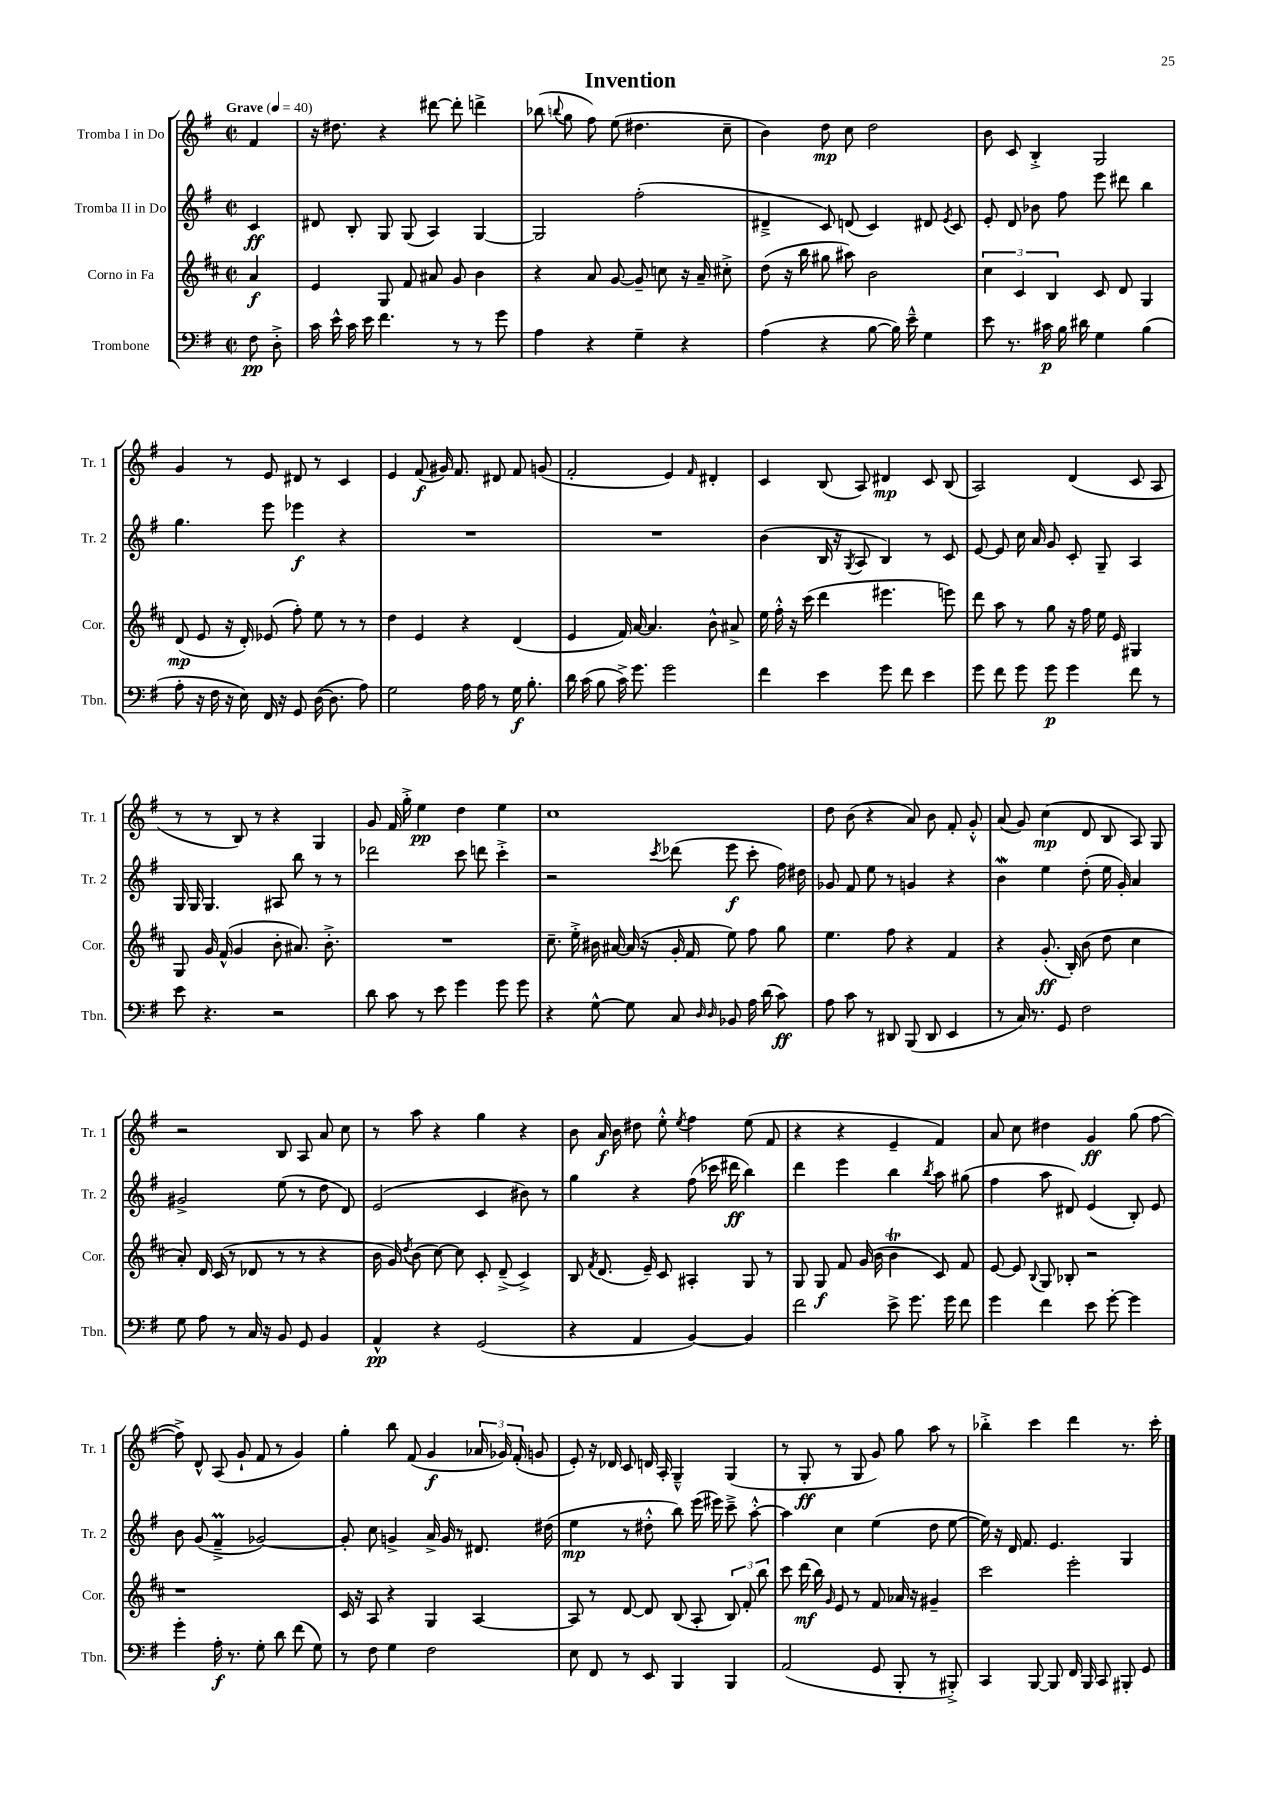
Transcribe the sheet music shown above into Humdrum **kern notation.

**kern	**dynam	**kern	**dynam	**kern	**dynam	**kern	**dynam
*part4	*part4	*part3	*part3	*part2	*part2	*part1	*part1
*staff4	*staff4	*staff3	*staff3	*staff2	*staff2	*staff1	*staff1
*I"Trombone	*	*I"Corno in Fa	*	*I"Tromba II in Do	*	*I"Tromba I in Do	*
*I'Tbn.	*	*I'Cor.	*	*I'Tr. 2	*	*I'Tr. 1	*
*clefF4	*	*clefG2	*	*clefG2	*	*clefG2	*
*k[f#]	*	*k[f#c#]	*	*k[f#]	*	*k[f#]	*
*M2/2	*	*M2/2	*	*M2/2	*	*M2/2	*
*met(c|)	*	*met(c|)	*	*met(c|)	*	*met(c|)	*
*MM40	*	*MM40	*	*MM40	*	*MM40	*
=	=	=	=	=	=	=	=
!	!	!	!	!	!	!LO:TX:a:B:t=Grave	!
8F#\	pp	4a/	f	4c/	ff	4f#/	.
8D'^\	.	.	.	.	.	.	.
=1	=1	=1	=1	=1	=1	=1	=1
16c\	.	4e/	.	8d#X/	.	16r	.
16e^^\	.	.	.	.	.	8.dd#X\	.
16c\	.	.	.	8B'/	.	.	.
16e\	.	.	.	.	.	.	.
4.f#\	.	8G/	.	8G/	.	4r	.
.	.	8f#/	.	(8G/	.	.	.
.	.	8a#X/	.	4A/)	.	[8ddd#X\	.
8r	.	8g/	.	.	.	8ddd#'\]	.
8r	.	4b\	.	[4G/	.	4dddn^\	.
8g\	.	.	.	.	.	.	.
=2	=2	=2	=2	=2	=2	=2	=2
4A\	.	4r	.	2G/]	.	(8bb-X\	.
.	.	.	.	.	.	8qqbbn/	.
.	.	.	.	.	.	8gg\	.
4r	.	8a/	.	.	.	8ff#\)	.
.	.	[8g/	.	.	.	(8ee\	.
4G~\	.	8g~/]	.	(2ff#'\	.	4.dd#X\	.
.	.	8ccn\	.	.	.	.	.
4r	.	16r	.	.	.	.	.
.	.	16a~/	.	.	.	.	.
.	.	8cc#X'^\	.	.	.	8cc~\	.
=3	=3	=3	=3	=3	=3	=3	=3
(4A\	.	(8dd\	.	4d#X~^/	.	4b\)	.
.	.	16r	.	.	.	.	.
.	.	16bb\	.	.	.	.	.
4r	.	8gg#X\	.	8c/)	.	8dd\	mp
.	.	8aa#X\)	.	(8dn/	.	8cc\	.
[8B\	.	2b\	.	4c/)	.	2dd\	.
16B\])	.	.	.	.	.	.	.
16e~^^\	.	.	.	.	.	.	.
4G\	.	.	.	8d#X/	.	.	.
.	.	.	.	8qe/	.	.	.
.	.	.	.	8c/	.	.	.
=4	=4	=4	=4	=4	=4	=4	=4
8e\	.	6cc#\	.	8e'/	.	8b\	.
8.r	.	.	.	8d/	.	8c/	.
.	.	6c#/	.	.	.	.	.
.	.	.	.	8b-X\	.	4B'^/	.
16c#X\	p	.	.	.	.	.	.
.	.	6B/	.	.	.	.	.
16B\	.	.	.	8ff#\	.	.	.
16d#X\	.	.	.	.	.	.	.
4G\	.	8c#/	.	8eee\	.	2G/	.
.	.	8d/	.	8ddd#X\	.	.	.
(4B\	.	4G/	.	4bb\	.	.	.
!!LO:LB:g=z
=5	=5	=5	=5	=5	=5	=5	=5
8A'\	.	(8d/	mp	4.gg\	.	4g/	.
16r	.	8e/	.	.	.	.	.
16F#\	.	.	.	.	.	.	.
16r	.	16r	.	.	.	8r	.
16E\)	.	16d'/)	.	.	.	.	.
16FF#/	.	(8e-X/	.	8eee\	.	8e/	.
16r	.	.	.	.	.	.	.
8GG/	.	8ff#'\)	.	4eee-X\	f	8d#X/	.
([16D\	.	8ee\	.	.	.	8r	.
8.D\]	.	.	.	.	.	.	.
.	.	8r	.	4r	.	4c/	.
8A\)	.	8r	.	.	.	.	.
=6	=6	=6	=6	=6	=6	=6	=6
2G\	.	4dd\	.	1r	.	4e/	.
.	.	4e/	.	.	.	(8f#/	f
.	.	.	.	.	.	16g#X/)	.
.	.	.	.	.	.	8.f#/	.
16A\	.	4r	.	.	.	.	.
16A\	.	.	.	.	.	.	.
8r	.	.	.	.	.	8d#X/	.
16G\	f	(4d/	.	.	.	8f#/	.
8.B'\	.	.	.	.	.	.	.
.	.	.	.	.	.	(8gn/	.
=7	=7	=7	=7	=7	=7	=7	=7
16d\	.	4e/	.	1r	.	2f#'/	.
(16c\	.	.	.	.	.	.	.
8B\	.	.	.	.	.	.	.
16c^\)	.	16f#/)	.	.	.	.	.
8.g\	.	[16a/	.	.	.	.	.
.	.	4.a/]	.	.	.	.	.
2g\	.	.	.	.	.	4e/)	.
.	.	.	.	.	.	16qqf#/	.
.	.	8b^^\	.	.	.	4d#X'/	.
.	.	8a#X^/	.	.	.	.	.
=8	=8	=8	=8	=8	=8	=8	=8
4f#\	.	16ee\	.	(4b\	.	4c/	.
.	.	16ff#'^^\	.	.	.	.	.
.	.	16r	.	.	.	.	.
.	.	(16ccc#\	.	.	.	.	.
4e\	.	4ddd\	.	16B/	.	(8B/	.
.	.	.	.	16r	.	.	.
.	.	.	.	8qG/	.	.	.
.	.	.	.	8A/	.	8A/)	.
8g\	.	4.eee#X\	.	4B/)	.	4d#X/	mp
8f#\	.	.	.	.	.	.	.
4e\	.	.	.	8r	.	8c/	.
.	.	8eeen\)	.	8c/	.	(8B/	.
=9	=9	=9	=9	=9	=9	=9	=9
8g\	.	8ddd\	.	[8e/	.	2A/)	.
8f#\	.	8aa\	.	8e/]	.	.	.
8g\	.	8r	.	16cc\	.	.	.
.	.	.	.	16a/	.	.	.
8g\	p	8gg\	.	8g/	.	.	.
4g\	.	16r	.	8c'/	.	(4d/	.
.	.	16ff#\	.	.	.	.	.
.	.	16ee\	.	8G~/	.	.	.
.	.	16e/	.	.	.	.	.
8f#\	.	4G#X/	.	4A/	.	8c/	.
8r	.	.	.	.	.	8A/	.
!!LO:LB:g=z
=10	=10	=10	=10	=10	=10	=10	=10
8e\	.	8G/	.	16G/	.	8r	.
.	.	.	.	16G/	.	.	.
4.r	.	16g/	.	4.G/	.	8r	.
.	.	(16f#^^/	.	.	.	.	.
.	.	4g/	.	.	.	8B/)	.
.	.	.	.	.	.	8r	.
2r	.	8b'\	.	8A#X/	.	4r	.
.	.	8.a#X/)	.	8bb\	.	.	.
.	.	.	.	8r	.	4G/	.
.	.	8.b'^\	.	.	.	.	.
.	.	.	.	8r	.	.	.
=11	=11	=11	=11	=11	=11	=11	=11
8d\	.	1r	.	2ddd-X\	.	8g/	.
8c\	.	.	.	.	.	16f#/	.
.	.	.	.	.	.	16gg'^\	.
8r	.	.	.	.	.	4ee\	pp
8e\	.	.	.	.	.	.	.
4g\	.	.	.	8ccc\	.	4dd\	.
.	.	.	.	8dddn\	.	.	.
8g\	.	.	.	4ccc'^\	.	4ee\	.
8g\	.	.	.	.	.	.	.
=12	=12	=12	=12	=12	=12	=12	=12
4r	.	8.cc#~\	.	2r	.	1cc	.
.	.	16ee'^\	.	.	.	.	.
[8G^^\	.	16b#X\	.	.	.	.	.
.	.	[16a#X/	.	.	.	.	.
8G\]	.	(16a#/]	.	.	.	.	.
.	.	16r	.	.	.	.	.
.	.	.	.	8qccc/	.	.	.
8C/	.	16g'/	.	(8ddd-X\	.	.	.
.	.	16f#/	.	.	.	.	.
16qqD/	.	.	.	.	.	.	.
16qqD/	.	.	.	.	.	.	.
8BB-X/	.	8ee\)	.	8eee\	f	.	.
16A\	.	8ff#\	.	8ccc'\	.	.	.
(16d\	.	.	.	.	.	.	.
8c\)	ff	8gg\	.	16ff#\)	.	.	.
.	.	.	.	16dd#X\	.	.	.
=13	=13	=13	=13	=13	=13	=13	=13
8A\	.	4.ee\	.	8g-X/	.	8dd\	.
8c\	.	.	.	8f#/	.	(8b\	.
8r	.	.	.	8ee\	.	4r	.
8DD#X/	.	8ff#\	.	8r	.	.	.
(8BBB/	.	4r	.	4gn/	.	8a/)	.
8DD#/	.	.	.	.	.	8b\	.
4EE/	.	4f#/	.	4r	.	8f#'/	.
.	.	.	.	.	.	8g'^^/	.
=14	=14	=14	=14	=14	=14	=14	=14
8r	.	4r	.	4bW\	.	(8a/	.
16C/)	.	.	.	.	.	8g/)	.
8.r	.	.	.	.	.	.	.
.	.	(8.g'/	ff	4ee\	.	(4cc\	mp
8GG/	.	.	.	.	.	.	.
.	.	16B'/)	.	.	.	.	.
2F#\	.	(8b\	.	(8dd'\	.	8d/	.
.	.	8dd\	.	16ee\	.	8B/	.
.	.	.	.	16g'/)	.	.	.
.	.	4cc#\	.	4a/	.	8A/)	.
.	.	.	.	.	.	8G/	.
!!LO:LB:g=z
=15	=15	=15	=15	=15	=15	=15	=15
8G\	.	8a'/)	.	2g#X^/	.	2r	.
8A\	.	16d/	.	.	.	.	.
.	.	(16c#/	.	.	.	.	.
8r	.	8r	.	.	.	.	.
16C/	.	8d-X/	.	.	.	.	.
16r	.	.	.	.	.	.	.
8BB/	.	8r	.	(8ee\	.	8B/	.
8GG/	.	8r	.	8r	.	8A/	.
4BB/	.	4r	.	8dd\	.	8a/	.
.	.	.	.	8d/)	.	8cc\	.
=16	=16	=16	=16	=16	=16	=16	=16
4AA^^/	pp	16b\	.	(2e/	.	8r	.
.	.	16g/)	.	.	.	.	.
.	.	8qdd/	.	.	.	.	.
.	.	(8b\	.	.	.	8aa\	.
4r	.	[8cc#\)	.	.	.	4r	.
.	.	8cc#\]	.	.	.	.	.
(2GG/	.	8c#'/	.	4c/	.	4gg\	.
.	.	(8d~^/	.	.	.	.	.
.	.	4c#^/)	.	8b#X\)	.	4r	.
.	.	.	.	8r	.	.	.
=17	=17	=17	=17	=17	=17	=17	=17
4r	.	8B/	.	4gg\	.	8b\	.
.	.	8qf#/	.	.	.	.	.
.	.	(8.d/	.	.	.	16a/	f
.	.	.	.	.	.	16b\	.
4AA/	.	.	.	4r	.	8dd#X\	.
.	.	16e~/)	.	.	.	.	.
.	.	8c#/	.	.	.	8ee'^^\	.
.	.	.	.	.	.	8qee/	.
[4BB/)	.	4A#X'/	.	(8ff#\	.	4ff#\	.
.	.	.	.	16ccc-X\	.	.	.
.	.	.	.	16ddd#X\	ff	.	.
4BB/]	.	8G/	.	4bb\)	.	(8ee\	.
.	.	8r	.	.	.	8f#/	.
=18	=18	=18	=18	=18	=18	=18	=18
2f#\	.	8G/	.	4ddd\	.	4r	.
.	.	8G/	f	.	.	.	.
.	.	8f#/	.	4eee\	.	4r	.
.	.	(16g/	.	.	.	.	.
.	.	16b\	.	.	.	.	.
8e^\	.	4bT\	.	4bb\	.	4e~/	.
8.g\	.	.	.	.	.	.	.
.	.	.	.	8qbb/	.	.	.
.	.	8c#/)	.	8aa\	.	4f#/)	.
16g\	.	.	.	.	.	.	.
8f#\	.	8f#/	.	(8gg#X\	.	.	.
=19	=19	=19	=19	=19	=19	=19	=19
4g\	.	[8e/	.	4ff#\	.	8a/	.
.	.	8e/]	.	.	.	8cc\	.
.	.	8qqB/	.	.	.	.	.
4f#\	.	8G/	.	8aa\	.	4dd#X\	.
.	.	8B-X'/	.	8d#X/)	.	.	.
8e\	.	2r	.	(4e/	.	4g/	ff
[8g'\	.	.	.	.	.	.	.
4g\]	.	.	.	8B'/)	.	(8gg\	.
.	.	.	.	8e/	.	[8ff#\	.
!!LO:LB:g=z
=20	=20	=20	=20	=20	=20	=20	=20
4g'\	.	1r	.	8b\	.	8ff#^\])	.
.	.	.	.	(8g/	.	8d^^/	.
16A'\	f	.	.	4f#m~^/	.	(8A/	.
8.r	.	.	.	.	.	.	.
.	.	.	.	.	.	8g`/	.
8G'\	.	.	.	[2g-X/)	.	8f#/	.
8d\	.	.	.	.	.	8r	.
(8f#\	.	.	.	.	.	4g/)	.
8G\)	.	.	.	.	.	.	.
=21	=21	=21	=21	=21	=21	=21	=21
8r	.	16c#/	.	8g-'/]	.	4gg'\	.
.	.	16r	.	.	.	.	.
8F#\	.	8A/	.	8cc\	.	.	.
4G\	.	4r	.	4gn^/	.	8bb\	.
.	.	.	.	.	.	(8f#/	.
2F#\	.	4G/	.	16a^/	.	4g/	f
.	.	.	.	16g/	.	.	.
.	.	.	.	8r	.	.	.
.	.	[4A/	.	8.d#X/	.	24a-X/	.
.	.	.	.	.	.	24g-X/)	.
.	.	.	.	.	.	(24f#'/	.
.	.	.	.	.	.	8gn/	.
.	.	.	.	(16dd#X\	.	.	.
=22	=22	=22	=22	=22	=22	=22	=22
8E\	.	8A/]	.	4ee\	mp	8e'/)	.
8FF#/	.	8r	.	.	.	16r	.
.	.	.	.	.	.	16d-X/	.
8r	.	[8d/	.	8r	.	8c/	.
8EE/	.	8d/]	.	8dd#X'^^\	.	16dn/	.
.	.	.	.	.	.	16A'/	.
4BBB/	.	(8B/	.	8bb\)	.	4G~^^/	.
.	.	8A'/	.	(16eee\	.	.	.
.	.	.	.	16eee#X\)	.	.	.
4BBB/	.	12B/)	.	8ccc~^\	.	(4G/	.
.	.	12f#'/	.	.	.	.	.
.	.	.	.	[8aa'^^\	.	.	.
.	.	12bb\	.	.	.	.	.
=23	=23	=23	=23	=23	=23	=23	=23
(2AA/	.	8ccc#\	.	4aa\]	.	8r	.
.	.	(16ddd\	mf	.	.	8G'/	ff
.	.	16bb\)	.	.	.	.	.
.	.	16qqg/	.	.	.	.	.
.	.	8e/	.	4cc\	.	8r	.
.	.	8r	.	.	.	8G/	.
8GG/	.	8f#/	.	(4ee\	.	8g/)	.
8BBB'/	.	16a-X/	.	.	.	8gg\	.
.	.	16r	.	.	.	.	.
8r	.	4g#X~/	.	8dd\	.	8aa\	.
8BBB#X'^/)	.	.	.	[8ee\	.	8r	.
=24	=24	=24	=24	=24	=24	=24	=24
4CC/	.	2ccc#\	.	16ee\])	.	4bb-X'^\	.
.	.	.	.	16r	.	.	.
.	.	.	.	16d/	.	.	.
.	.	.	.	8.f#/	.	.	.
[8BBB/	.	.	.	.	.	4ccc\	.
8BBB/]	.	.	.	4.e/	.	.	.
16FF#/	.	2eee'\	.	.	.	4ddd\	.
16BBB/	.	.	.	.	.	.	.
8CC/	.	.	.	.	.	.	.
8BBB#X'/	.	.	.	4G/	.	8.r	.
8GG/	.	.	.	.	.	.	.
.	.	.	.	.	.	16ccc'\	.
==	==	==	==	==	==	==	==
*-	*-	*-	*-	*-	*-	*-	*-
